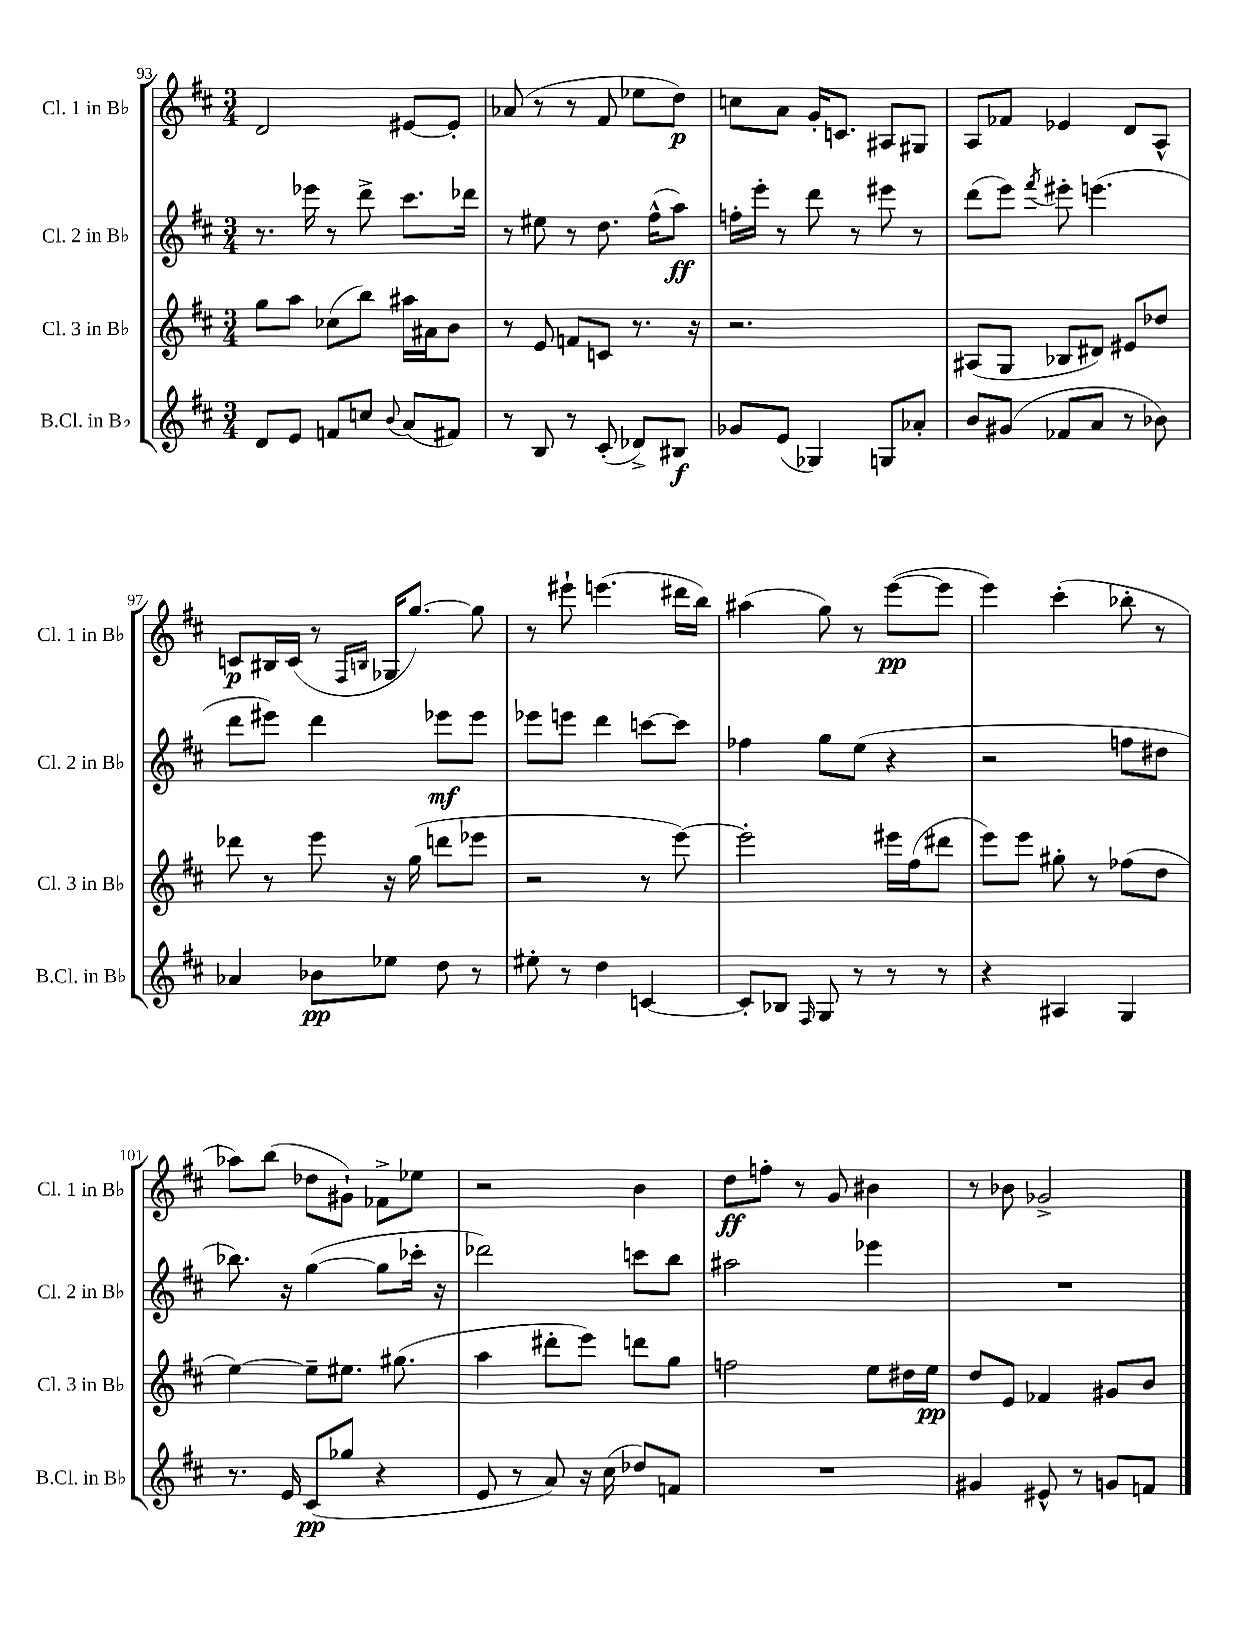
<<
\new StaffGroup <<
\new Staff = "s0" \with { instrumentName = "Cl. 1 in Bb" shortInstrumentName = "Cl. 1 in Bb" } {
    \clef treble \key d \major \numericTimeSignature \time 3/4
    \autoBeamOff d'2 eis'8[~ eis'8]-. |
    aes'8( r8 r8 fis'8 ees''8[ d''8]\p) |
    c''8[ a'8] g'16[-. c'8.] ais8[ gis8] |
    a8[ fes'8] ees'4 d'8[ a8]-^ |
    c'8[\p bis16 c'16]( r8 \grace { fis16[ b16] } ges16[ g''8.]~) g''8 |
    r8 eis'''8-! e'''4.( dis'''16[ b''16]) |
    ais''4( g''8) r8 e'''8[~\pp( e'''8] |
    e'''4) cis'''4-.( bes''8-. r8 |
    aes''8[) b''8]( des''8[ gis'8]-!) fes'8[-> ees''8] |
    r2 b'4 |
    d''8[\ff f''8]-. r8 g'8 bis'4 |
    r8 bes'8 ges'2-> \bar "|." |
}
\new Staff = "s1" \with { instrumentName = "Cl. 2 in Bb" shortInstrumentName = "Cl. 2 in Bb" } {
    \clef treble \key d \major \numericTimeSignature \time 3/4
    \autoBeamOff r8. ees'''16 r8 d'''8-> cis'''8.[ des'''16] |
    r8 eis''8 r8 d''8. fis''16[-^( a''8]\ff) |
    f''16[-. e'''16]-. r8 d'''8 r8 eis'''8 r8 |
    d'''8[( e'''8]) \acciaccatura { fis'''8 } eis'''8-. e'''4.( |
    d'''8[ eis'''8]) d'''4 ees'''8[\mf ees'''8] |
    ees'''8[ e'''8] d'''4 c'''8[~ c'''8] |
    fes''4 g''8[ e''8]( r4 |
    r2 f''8[ dis''8] |
    bes''8.) r16 g''4~( g''8[ ces'''16]-. r16 |
    des'''2) c'''8[ b''8] |
    ais''2 ees'''4 |
    R2. \bar "|." |
}
\new Staff = "s2" \with { instrumentName = "Cl. 3 in Bb" shortInstrumentName = "Cl. 3 in Bb" } {
    \clef treble \key d \major \numericTimeSignature \time 3/4
    \autoBeamOff g''8[ a''8] ces''8[( b''8]) ais''16[ ais'16 b'8] |
    r8 e'8 f'8[ c'8] r8. r16 |
    r2. |
    ais8[( g8] bes8[ dis'8]) eis'8[ des''8] |
    des'''8 r8 e'''8 r16 g''16( d'''8[ ees'''8] |
    r2 r8 e'''8~) |
    e'''2-. eis'''16[ fis''16( dis'''8] |
    e'''8[) e'''8] gis''8-. r8 fes''8[( d''8] |
    e''4~) e''8[-- eis''8.] gis''8.( |
    a''4 dis'''8[-. e'''8]) d'''8[ g''8] |
    f''2 e''8[ dis''16 e''16]\pp |
    d''8[ e'8] fes'4 gis'8[ b'8] \bar "|." |
}
\new Staff = "s3" \with { instrumentName = "B.Cl. in Bb" shortInstrumentName = "B.Cl. in Bb" } {
    \clef treble \key d \major \numericTimeSignature \time 3/4
    \autoBeamOff d'8[ e'8] f'8[ c''8] \appoggiatura { b'8 } a'8[( fis'8]) |
    r8 b8 r8 cis'8-.( des'8[->) bis8]\f |
    ges'8[ e'8]( ges4) g8[ aes'8]-. |
    b'8[ gis'8]( fes'8[ a'8] r8 bes'8) |
    aes'4 bes'8[\pp ees''8] d''8 r8 |
    eis''8-. r8 d''4 c'4~ |
    c'8[-. bes8] \grace { fis16 } g8 r8 r8 r8 |
    r4 ais4 g4 |
    r8. e'16 cis'8[\pp( ges''8] r4 |
    e'8 r8 a'8) r16 cis''16( des''8[) f'8] |
    R2. |
    gis'4 eis'8-^ r8 g'8[ f'8] \bar "|." |
}
>>
>>
\layout { \context { \Score currentBarNumber = #93 } }
